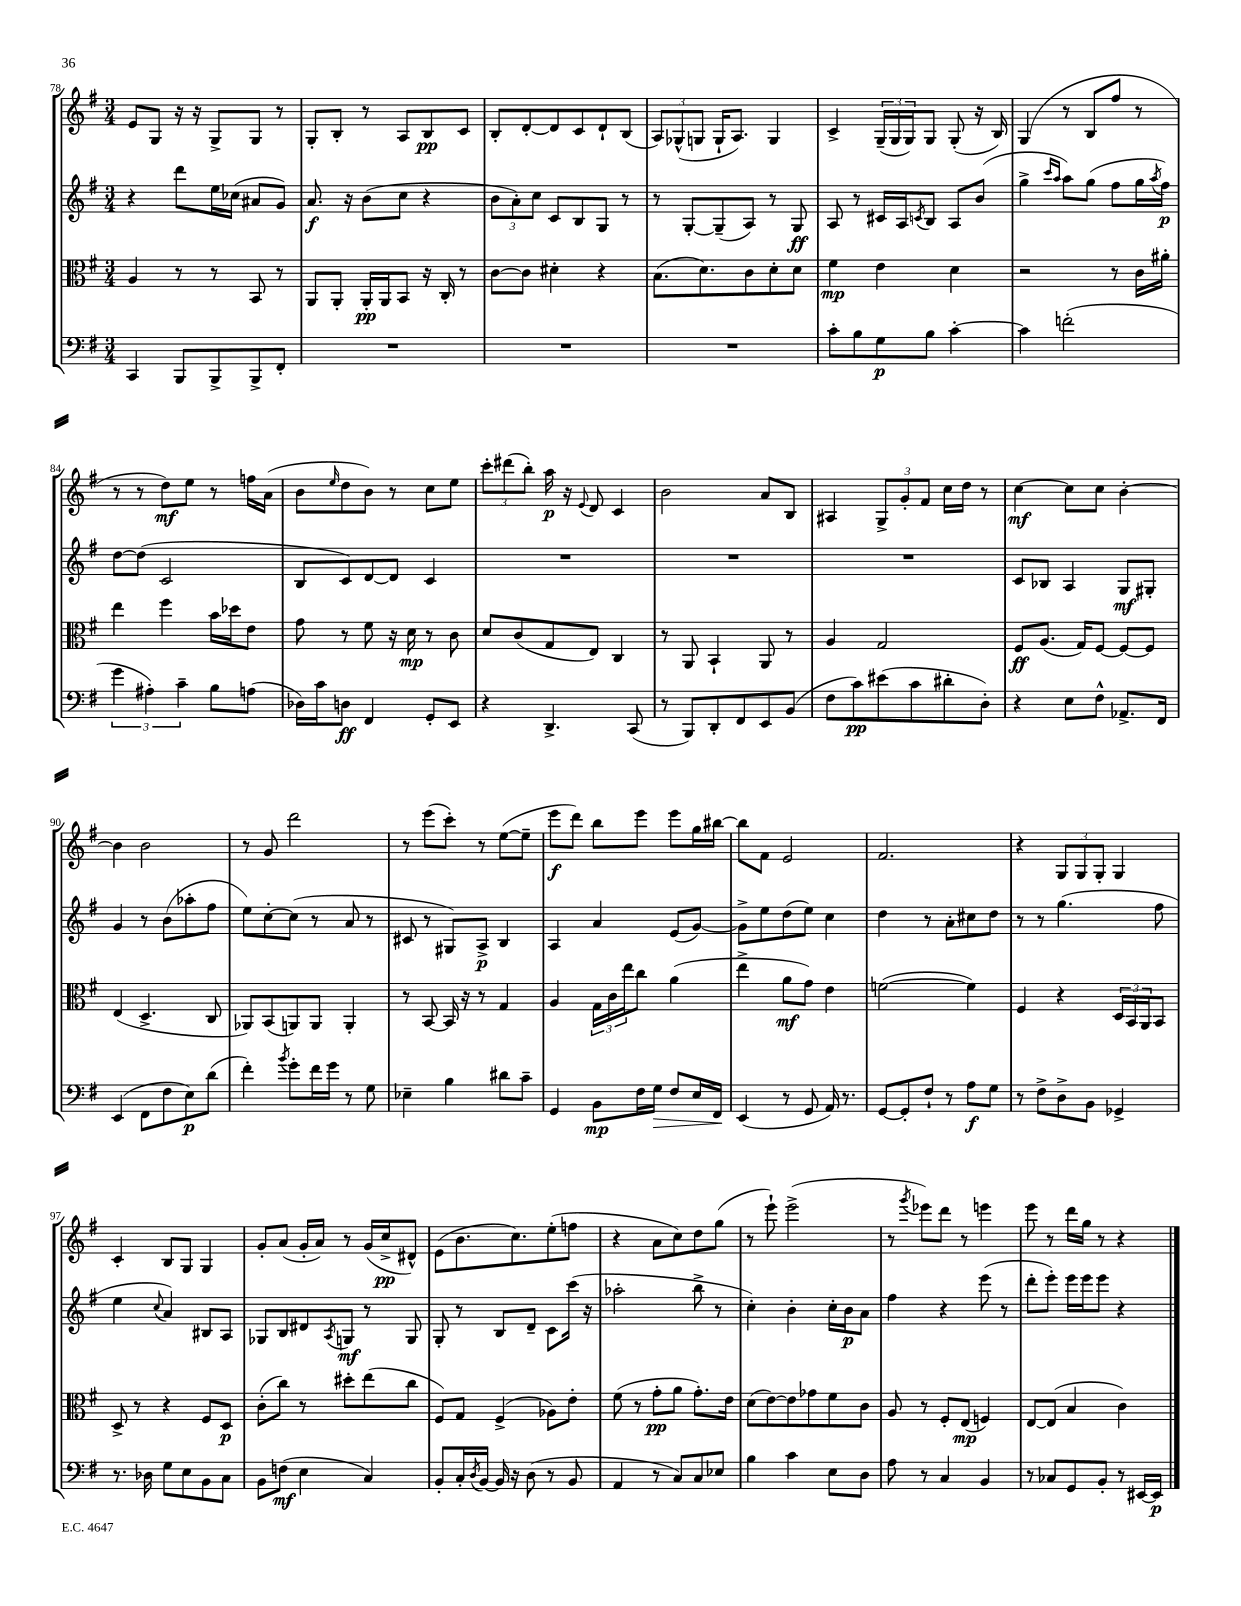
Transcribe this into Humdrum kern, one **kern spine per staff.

**kern	**dynam	**kern	**dynam	**kern	**dynam	**kern	**dynam
*part4	*part4	*part3	*part3	*part2	*part2	*part1	*part1
*staff4	*staff4	*staff3	*staff3	*staff2	*staff2	*staff1	*staff1
*clefF4	*	*clefC3	*	*clefG2	*	*clefG2	*
*k[f#]	*	*k[f#]	*	*k[f#]	*	*k[f#]	*
*M3/4	*	*M3/4	*	*M3/4	*	*M3/4	*
=78	=78	=78	=78	=78	=78	=78	=78
4CC/	.	4A/	.	4r	.	8e/L	.
.	.	.	.	.	.	8G/J	.
8BBB/L	.	8r	.	8ddd\L	.	16r	.
.	.	.	.	.	.	16r	.
8BBB^/	.	8r	.	16ee\L	.	8G^/L	.
.	.	.	.	(16cc-X\JJ	.	.	.
8BBB^/	.	8BB/	.	8a#X/L	.	8G/J	.
8FF#'/J	.	8r	.	8g/J)	.	8r	.
=79	=79	=79	=79	=79	=79	=79	=79
2.r	.	8AA/L	.	8.a/	f	8G'/L	.
.	.	8AA'/J	.	.	.	8B'/J	.
.	.	.	.	16r	.	.	.
.	.	16AA'/LL	pp	(8b\L	.	8r	.
.	.	16AA/J	.	.	.	.	.
.	.	8BB/J	.	8cc\J	.	8A/L	.
.	.	16r	.	4r	.	8B/	pp
.	.	16C'/	.	.	.	.	.
.	.	8r	.	.	.	8c/J	.
=80	=80	=80	=80	=80	=80	=80	=80
2.r	.	[8c\L	.	12b\L	.	8B'/L	.
.	.	.	.	12a'\)	.	.	.
.	.	8c\J]	.	.	.	[8d'/	.
.	.	.	.	12cc\J	.	.	.
.	.	4d#X'\	.	8c/L	.	8d/]	.
.	.	.	.	8B/	.	8c/	.
.	.	4r	.	8G/J	.	8d`/	.
.	.	.	.	8r	.	(8B/J	.
=81	=81	=81	=81	=81	=81	=81	=81
2.r	.	(8.B\L	.	8r	.	12A/L)	.
.	.	.	.	.	.	(12G-X^^/	.
.	.	.	.	[8G'/L	.	.	.
.	.	.	.	.	.	12Gn/J	.
.	.	8.d\)	.	.	.	.	.
.	.	.	.	(8G~/]	.	16G`/KL	.
.	.	.	.	.	.	8.A/J)	.
.	.	8c\	.	8A/J)	.	.	.
.	.	8d'\	.	8r	.	4G/	.
.	.	8d\J	.	8G/	ff	.	.
=82	=82	=82	=82	=82	=82	=82	=82
8c'\L	.	4f#\	mp	8A/	.	4c^/	.
8B\	.	.	.	8r	.	.	.
8G\	p	4e\	.	16c#X/LL	.	(24G~/LL	.
.	.	.	.	.	.	24G/	.
.	.	.	.	16A/J	.	.	.
.	.	.	.	.	.	24G/J)	.
.	.	.	.	8qcn/	.	.	.
8B\J	.	.	.	8B/J	.	8G/J	.
[4c'\	.	4d\	.	8A/L	.	(8G'/	.
.	.	.	.	(8b/J	.	16r	.
.	.	.	.	.	.	16B/)	.
=83	=83	=83	=83	=83	=83	=83	=83
4c\]	.	2r	.	4gg^\	.	(4G/	.
.	.	.	.	16qqccc/LL	.	.	.
.	.	.	.	16qqaa/JJ	.	.	.
(2fn'\	.	.	.	8aa\L)	.	8r	.
.	.	.	.	(8gg\J	.	8B/L	.
.	.	8r	.	8ff#\L	.	8ff#/J	.
.	.	16c\LL	.	16gg\L	.	8r	.
.	.	.	.	8qaa/	.	.	.
.	.	16a#X'\JJ	.	16ff#\JJ)	p	.	.
!!LO:LB:g=z
=84	=84	=84	=84	=84	=84	=84	=84
6g\	.	4ee\	.	[8dd\L	.	8r	.
.	.	.	.	(8dd\J]	.	8r	.
6A#X'\)	.	.	.	.	.	.	.
.	.	4ff#\	.	2c/	.	8dd\L)	mf
6c~\	.	.	.	.	.	.	.
.	.	.	.	.	.	8ee\J	.
8B\L	.	16b\LL	.	.	.	8r	.
.	.	16dd-X\J	.	.	.	.	.
(8An\J	.	8e\J	.	.	.	16ffn\LL	.
.	.	.	.	.	.	(16a\JJ	.
=85	=85	=85	=85	=85	=85	=85	=85
16D-X\LL)	.	8g\	.	8B/L	.	8b\L	.
16c\J	.	.	.	.	.	.	.
.	.	.	.	.	.	16qqee/	.
8Dn\J	ff	8r	.	8c/)	.	8dd\	.
4FF#/	.	8f#\	.	[8d/	.	8b\J)	.
.	.	16r	.	8d/J]	.	8r	.
.	.	16d\	mp	.	.	.	.
8GG'/L	.	8r	.	4c/	.	8cc\L	.
8EE/J	.	8c\	.	.	.	8ee\J	.
=86	=86	=86	=86	=86	=86	=86	=86
4r	.	8d/L	.	2.r	.	12ccc'\L	.
.	.	.	.	.	.	(12ddd#X\	.
.	.	(8c/	.	.	.	.	.
.	.	.	.	.	.	12bb'\J)	.
4.DD^/	.	8G/	.	.	.	16aa\	p
.	.	.	.	.	.	16r	.
.	.	.	.	.	.	8qqe/	.
.	.	8E/J)	.	.	.	8d/	.
.	.	4C/	.	.	.	4c/	.
(8CC/	.	.	.	.	.	.	.
=87	=87	=87	=87	=87	=87	=87	=87
8r	.	8r	.	2.r	.	2b\	.
8BBB/L)	.	8AA/	.	.	.	.	.
8DD'/	.	4BB`/	.	.	.	.	.
8FF#/	.	.	.	.	.	.	.
8EE/	.	8AA/	.	.	.	8a/L	.
(8BB/J	.	8r	.	.	.	8B/J	.
=88	=88	=88	=88	=88	=88	=88	=88
8F#\L	.	4A/	.	2.r	.	4A#X/	.
8c\)	pp	.	.	.	.	.	.
(8e#X\	.	2G/	.	.	.	12G^/L	.
.	.	.	.	.	.	12g'/	.
8c\	.	.	.	.	.	.	.
.	.	.	.	.	.	12f#/J	.
8d#X'\	.	.	.	.	.	16cc\LL	.
.	.	.	.	.	.	16dd\JJ	.
8D'\J)	.	.	.	.	.	8r	.
=89	=89	=89	=89	=89	=89	=89	=89
4r	.	8F#/L	ff	8c/L	.	[4cc\	mf
.	.	(8.A/J	.	8B-X/J	.	.	.
8E\L	.	.	.	4A/	.	8cc\L]	.
.	.	16G/KL)	.	.	.	.	.
8F#^^\J	.	[8F#/J	.	.	.	8cc\J	.
8.AA-X^/L	.	8F#/L_	.	8G/L	mf	[4b'\	.
.	.	8F#/J]	.	8G#X'/J	.	.	.
16FF#/Jk	.	.	.	.	.	.	.
!!LO:LB:g=z
=90	=90	=90	=90	=90	=90	=90	=90
(4EE/	.	(4E/	.	4g/	.	4b\]	.
8FF#\L	.	4.D^/	.	8r	.	2b\	.
8F#\	.	.	.	(8b\L	.	.	.
8E\)	p	.	.	8aa-X'\	.	.	.
(8d\J	.	8C/	.	8ff#\J	.	.	.
=91	=91	=91	=91	=91	=91	=91	=91
4f#'\)	.	8AA-X/L)	.	8ee\L)	.	8r	.
.	.	(8BB/	.	[8cc'\	.	8g/	.
8qb/	.	.	.	.	.	.	.
8g'\L	.	8AAn/)	.	(8cc\J]	.	2ddd\	.
16f#\L	.	8AA/J	.	8r	.	.	.
16g\JJ	.	.	.	.	.	.	.
8r	.	4AA'/	.	8a/	.	.	.
8G\	.	.	.	8r	.	.	.
=92	=92	=92	=92	=92	=92	=92	=92
4E-X~\	.	8r	.	8c#X/	.	8r	.
.	.	[8BB/	.	8r	.	(8eee\L	.
4B\	.	16BB/]	.	8G#X/L)	.	8ccc'\J)	.
.	.	16r	.	.	.	.	.
.	.	8r	.	8A^/J	p	8r	.
8d#X\L	.	4G/	.	4B/	.	([8ee\L	.
8c~\J	.	.	.	.	.	8ee~\J]	.
=93	=93	=93	=93	=93	=93	=93	=93
4GG/	.	4A/	.	4A/	.	8eee\L	f
.	.	.	.	.	.	8ddd\J)	.
8BB\L	mp	24G\LL	.	4a/	.	8bb\L	.
.	.	24c\	.	.	.	.	.
.	.	24ee\J	.	.	.	.	.
16F#\L	.	8cc\J	.	.	.	8eee\J	.
!	!LO:HP:b	!	!	!	!	!	!
16G\JJ	>	.	.	.	.	.	.
8F#/L	.	(4a\	.	(8e/L	.	8eee\L	.
16E/L	.	.	.	[8g/J)	.	16gg\L	.
16FF#/JJ	.	.	.	.	.	[16bb#X\JJ	.
.	]	.	.	.	.	.	.
=94	=94	=94	=94	=94	=94	=94	=94
(4EE/	.	4ee^\	.	8g^\L]	.	8bb#\L]	.
.	.	.	.	8ee\	.	8f#\J	.
8r	.	8a\L	mf	(8dd\	.	2e/	.
8GG/	.	8g\J)	.	8ee\J)	.	.	.
16AA/)	.	4e\	.	4cc\	.	.	.
8.r	.	.	.	.	.	.	.
=95	=95	=95	=95	=95	=95	=95	=95
[8GG/L	.	([2fn\	.	4dd\	.	2.f#/	.
8GG'/]	.	.	.	.	.	.	.
8F#`/J	.	.	.	8r	.	.	.
8r	.	.	.	8a'\L	.	.	.
8A\L	f	4f\])	.	8cc#X\	.	.	.
8G\J	.	.	.	8dd\J	.	.	.
=96	=96	=96	=96	=96	=96	=96	=96
8r	.	4F#/	.	8r	.	4r	.
8F#^\L	.	.	.	8r	.	.	.
8D^\	.	4r	.	(4.gg\	.	12G/L	.
.	.	.	.	.	.	12G/	.
8BB\J	.	.	.	.	.	.	.
.	.	.	.	.	.	12G'/J	.
4GG-X^/	.	24D/LL	.	.	.	4G/	.
.	.	24BB/	.	.	.	.	.
.	.	24AA/J	.	.	.	.	.
.	.	8BB/J	.	8ff#\	.	.	.
!!LO:LB:g=z
=97	=97	=97	=97	=97	=97	=97	=97
8.r	.	8D^/	.	4ee\	.	4c'/	.
.	.	8r	.	.	.	.	.
16D-X\	.	.	.	.	.	.	.
.	.	.	.	8qqcc/	.	.	.
8G\L	.	4r	.	4a/)	.	8B/L	.
8E\	.	.	.	.	.	8G/J	.
8BB\	.	8F#/L	.	8B#X/L	.	4G/	.
8C\J	.	8D/J	p	8A/J	.	.	.
=98	=98	=98	=98	=98	=98	=98	=98
8BB\L	.	(8c'\L	.	8G-X/L	.	8g'/L	.
(8Fn\J	mf	8cc\J)	.	8B/	.	(8a/J	.
4E\	.	8r	.	8d#X/	.	16g'/LL	.
.	.	.	.	.	.	16a/JJ)	.
.	.	.	.	8qA/	.	.	.
.	.	8dd#X'\L	.	8Gn/J	mf	8r	.
4C/)	.	(8ee\	.	8r	.	(16g/LL	.
.	.	.	.	.	.	16cc^/J	pp
.	.	8cc\J	.	8G/	.	8d#X^^/J)	.
=99	=99	=99	=99	=99	=99	=99	=99
8BB'/L	.	8F#/L)	.	8G'/	.	(8e\L	.
16C'/L	.	8G/J	.	8r	.	8.b\	.
8qD/	.	.	.	.	.	.	.
[16BB/JJ	.	.	.	.	.	.	.
16BB/]	.	(4F#^/	.	8B/L	.	.	.
16r	.	.	.	.	.	8.cc\)	.
(8D\	.	.	.	8d~/J	.	.	.
8r	.	8A-X\L)	.	8c\L	.	(8ee'\	.
8BB/	.	8e'\J	.	(16ccc\Jk	.	8ffn\J	.
.	.	.	.	16r	.	.	.
=100	=100	=100	=100	=100	=100	=100	=100
4AA/	.	(8f#\	.	2aa-X'\	.	4r	.
.	.	8r	.	.	.	.	.
8r	.	8g'\L	pp	.	.	8a\L	.
8C/L)	.	8a\J	.	.	.	8cc\)	.
8C/	.	8.g'\L)	.	8bb^\	.	8dd\	.
8E-X/J	.	.	.	8r	.	(8gg\J	.
.	.	16e\Jk	.	.	.	.	.
=101	=101	=101	=101	=101	=101	=101	=101
4B\	.	(8d\L	.	4cc'\)	.	8r	.
.	.	[8e\)	.	.	.	8eee`\)	.
4c\	.	8e\]	.	4b'\	.	(2eee^\	.
.	.	8g-X\	.	.	.	.	.
8E\L	.	8f#\	.	16cc'\LL	.	.	.
.	.	.	.	16b\J	p	.	.
8D\J	.	8c\J	.	8a\J	.	.	.
=102	=102	=102	=102	=102	=102	=102	=102
8A\	.	8A/	.	4ff#\	.	8r	.
.	.	.	.	.	.	8qggg/	.
8r	.	8r	.	.	.	8eee-X\L)	.
4C/	.	8F#'/L	.	4r	.	8ddd\J	.
.	.	(8E/J	mp	.	.	8r	.
4BB/	.	4Fn/)	.	(8eee\	.	4eeen\	.
.	.	.	.	8r	.	.	.
=103	=103	=103	=103	=103	=103	=103	=103
8r	.	[8E/L	.	8ddd'\L	.	8eee\	.
8C-X/L	.	(8E/J]	.	8eee'\J)	.	8r	.
8GG/	.	4B/	.	16eee\LL	.	16ddd\LL	.
.	.	.	.	16eee\J	.	16gg\JJ	.
8BB'/J	.	.	.	8eee\J	.	8r	.
8r	.	4c\)	.	4r	.	4r	.
[16EE#X/LL	.	.	.	.	.	.	.
16EE#/JJ]	p	.	.	.	.	.	.
==	==	==	==	==	==	==	==
*-	*-	*-	*-	*-	*-	*-	*-
